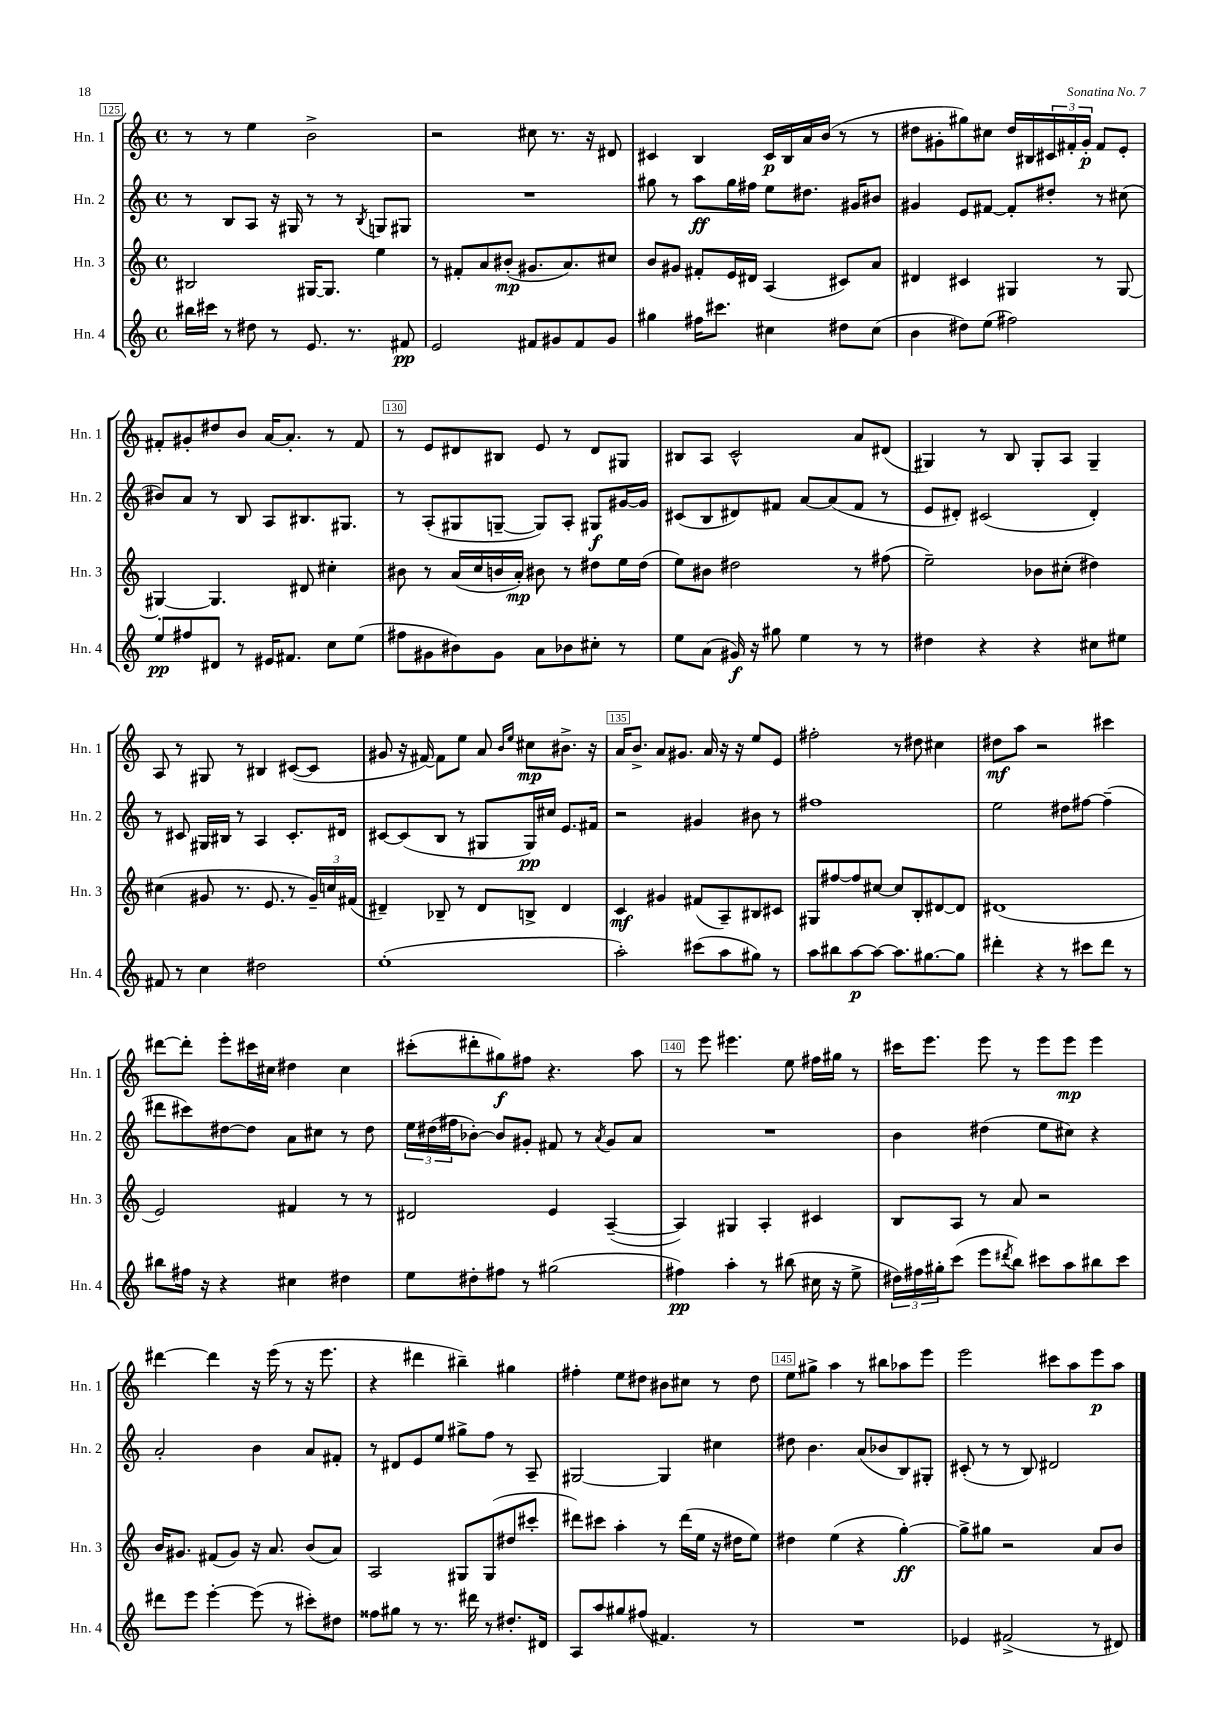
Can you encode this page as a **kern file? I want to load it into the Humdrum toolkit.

**kern	**dynam	**kern	**dynam	**kern	**dynam	**kern	**dynam
*part4	*part4	*part3	*part3	*part2	*part2	*part1	*part1
*staff4	*staff4	*staff3	*staff3	*staff2	*staff2	*staff1	*staff1
*I"Hn. 4	*	*I"Hn. 3	*	*I"Hn. 2	*	*I"Hn. 1	*
*I'Hn. 4	*	*I'Hn. 3	*	*I'Hn. 2	*	*I'Hn. 1	*
*clefG2	*	*clefG2	*	*clefG2	*	*clefG2	*
*k[]	*	*k[]	*	*k[]	*	*k[]	*
*M4/4	*	*M4/4	*	*M4/4	*	*M4/4	*
*met(c)	*	*met(c)	*	*met(c)	*	*met(c)	*
=125	=125	=125	=125	=125	=125	=125	=125
16bb#X\LL	.	2B#X/	.	8r	.	8r	.
16ccc#X\JJ	.	.	.	.	.	.	.
8r	.	.	.	8B/L	.	8r	.
8dd#X\	.	.	.	8A/J	.	4ee\	.
8r	.	.	.	16r	.	.	.
.	.	.	.	16G#X/	.	.	.
8.e/	.	[16G#X/KL	.	8r	.	2b^\	.
.	.	8.G#/J]	.	.	.	.	.
.	.	.	.	8r	.	.	.
8.r	.	.	.	.	.	.	.
.	.	.	.	8qB/	.	.	.
.	.	4ee\	.	8Gn/L	.	.	.
8f#X/	pp	.	.	8G#X/J	.	.	.
=126	=126	=126	=126	=126	=126	=126	=126
2e/	.	8r	.	1r	.	2r	.
.	.	8f#X'/L	.	.	.	.	.
.	.	8a/	.	.	.	.	.
.	.	(8b#X'/J	mp	.	.	.	.
8f#X/L	.	8.g#X/L	.	.	.	8cc#X\	.
8g#X/	.	.	.	.	.	8.r	.
.	.	8.a/)	.	.	.	.	.
8f#/	.	.	.	.	.	.	.
.	.	.	.	.	.	16r	.
8g#/J	.	8cc#X/J	.	.	.	8d#X/	.
=127	=127	=127	=127	=127	=127	=127	=127
4gg#X\	.	8b/L	.	8gg#X\	.	4c#X/	.
.	.	8g#X/J	.	8r	.	.	.
16ff#X\KL	.	8f#X'/L	.	8aa\L	ff	4B/	.
8.ccc#X\J	.	.	.	.	.	.	.
.	.	16e/L	.	16gg#\L	.	.	.
.	.	16d#X/JJ	.	16ff#X\JJ	.	.	.
4cc#X\	.	(4A/	.	8ee\L	.	16c#/LL	p
.	.	.	.	.	.	16B/	.
.	.	.	.	8.dd#X\J	.	16a/	.
.	.	.	.	.	.	(16b/JJ	.
8dd#X\L	.	8c#X/L)	.	.	.	8r	.
.	.	.	.	16g#X/KL	.	.	.
(8cc#\J	.	8a/J	.	8b#X/J	.	8r	.
=128	=128	=128	=128	=128	=128	=128	=128
4b\	.	4d#X/	.	4g#X/	.	8dd#X\L	.
.	.	.	.	.	.	8g#X'\	.
8dd#X\L)	.	4c#X/	.	8e/L	.	8gg#X\)	.
(8ee\J	.	.	.	[8f#X/J	.	8cc#X\J	.
2ff#X\)	.	4G#X/	.	8f#'/L]	.	16dd#/LL	.
.	.	.	.	.	.	16B#X/	.
.	.	.	.	8dd#X'/J	.	24c#X/	.
.	.	.	.	.	.	24f#X'/	.
.	.	.	.	.	.	24g#'/JJ	p
.	.	8r	.	8r	.	8f#/L	.
.	.	[8G#/	.	(8cc#X\	.	8e'/J	.
!!LO:LB:g=z
=129	=129	=129	=129	=129	=129	=129	=129
8ee/L	pp	4G#X'/_	.	8b#X/L)	.	8f#X'/L	.
8ff#X/	.	.	.	8a/J	.	8g#X'/	.
8d#X/J	.	4.G#/]	.	8r	.	8dd#X/	.
8r	.	.	.	8B/	.	8b/J	.
16e#X/KL	.	.	.	8A/L	.	[16a/KL	.
8.f#X/J	.	.	.	.	.	8.a'/J]	.
.	.	8d#X/	.	8.B#X/	.	.	.
8cc\L	.	4cc#X'\	.	.	.	8r	.
.	.	.	.	8.G#X/J	.	.	.
(8ee\J	.	.	.	.	.	8f#/	.
=130	=130	=130	=130	=130	=130	=130	=130
8ff#X\L	.	8b#X\	.	8r	.	8r	.
8g#X\	.	8r	.	(8A'/L	.	8e/L	.
8b#X\)	.	(16a/LL	.	8G#X/	.	8d#X/	.
.	.	16cc/	.	.	.	.	.
8g#\J	.	16bn/	.	[8Gn~/J	.	8B#X/J	.
.	.	16a'/JJ)	mp	.	.	.	.
8a\L	.	8b#X\	.	8G/L])	.	8e/	.
8b-X\	.	8r	.	8A'/J	.	8r	.
8cc#X'\J	.	8dd#X\L	.	8G#X/L	f	8d#/L	.
8r	.	16ee\L	.	[16g#X/L	.	8G#X/J	.
.	.	(16dd#\JJ	.	16g#/JJ]	.	.	.
=131	=131	=131	=131	=131	=131	=131	=131
8ee\L	.	8ee\L)	.	(8c#X/L	.	8B#X/L	.
(8a\J	.	8b#X\J	.	8B/	.	8A/J	.
16g#X/)	f	2dd#X\	.	8d#X/)	.	2c^^/	.
16r	.	.	.	.	.	.	.
8gg#X\	.	.	.	8f#X/J	.	.	.
4ee\	.	.	.	[8a/L	.	.	.
.	.	.	.	(8a/]	.	.	.
8r	.	8r	.	8f#/J	.	8a/L	.
8r	.	(8ff#X\	.	8r	.	(8d#X/J	.
=132	=132	=132	=132	=132	=132	=132	=132
4dd#X\	.	2ee~\)	.	8e/L	.	4G#X/)	.
.	.	.	.	8d#X'/J)	.	.	.
4r	.	.	.	(2c#X/	.	8r	.
.	.	.	.	.	.	8B/	.
4r	.	8b-X\L	.	.	.	8G#'/L	.
.	.	(8cc#X'\J	.	.	.	8A/J	.
8cc#X\L	.	4dd#X\)	.	4d#'/)	.	4G#~/	.
8ee#X\J	.	.	.	.	.	.	.
!!LO:LB:g=z
=133	=133	=133	=133	=133	=133	=133	=133
8f#X/	.	(4cc#X\	.	8r	.	8A/	.
8r	.	.	.	8c#X/	.	8r	.
4cc\	.	8g#X/	.	16G#X/LL	.	8G#X/	.
.	.	.	.	16B#X/JJ	.	.	.
.	.	8.r	.	8r	.	8r	.
2dd#X\	.	.	.	4A/	.	4B#X/	.
.	.	8.e/	.	.	.	.	.
.	.	8r	.	8.c#'/L	.	([8c#X/L	.
.	.	24g#~/LL)	.	.	.	8c#/J]	.
.	.	24ccn/	.	.	.	.	.
.	.	.	.	16d#X/Jk	.	.	.
.	.	(24f#X/JJ	.	.	.	.	.
=134	=134	=134	=134	=134	=134	=134	=134
(1ee'	.	4d#X~/)	.	[8c#X/L	.	8g#X/	.
.	.	.	.	(8c#/]	.	16r	.
.	.	.	.	.	.	[16f#X/)	.
.	.	8B-X~/	.	8B/J	.	8f#\L]	.
.	.	8r	.	8r	.	8ee\J	.
.	.	8d#/L	.	8G#X/L	.	8a/	.
.	.	.	.	.	.	16qqb/LL	.
.	.	.	.	.	.	16qqee/JJ	.
.	.	8Bn^/J	.	16G#/L)	pp	8cc#X\L	mp
.	.	.	.	16cc#X/JJ	.	.	.
.	.	4d#/	.	8.e/L	.	8.b#X^\J	.
.	.	.	.	16f#X/Jk	.	16r	.
=135	=135	=135	=135	=135	=135	=135	=135
2aa'\)	.	4c/	mf	2r	.	16a/KL	.
.	.	.	.	.	.	8.b^/J	.
.	.	4g#X/	.	.	.	8a/L	.
.	.	.	.	.	.	8.g#X/J	.
(8ccc#X\L	.	(8f#X/L	.	4g#X/	.	.	.
.	.	.	.	.	.	16a/	.
8aa\	.	8A~/)	.	.	.	16r	.
.	.	.	.	.	.	16r	.
8gg#X\J)	.	8B#X/	.	8b#X\	.	8ee/L	.
8r	.	8c#X/J	.	8r	.	8e/J	.
=136	=136	=136	=136	=136	=136	=136	=136
8aa\L	.	8G#X/L	.	1ff#X	.	2ff#X'\	.
8bb#X\	.	[8ff#X/	.	.	.	.	.
[8aa\	p	8ff#/]	.	.	.	.	.
8aa\J_	.	[8cc#X/J	.	.	.	.	.
8.aa\L]	.	8cc#/L]	.	.	.	8r	.
.	.	8B'/	.	.	.	8dd#X\	.
[8.gg#X\	.	.	.	.	.	.	.
.	.	[8d#X/	.	.	.	4cc#X\	.
8gg#\J]	.	8d#/J]	.	.	.	.	.
=137	=137	=137	=137	=137	=137	=137	=137
4ddd#X'\	.	(1d#X	.	2ee\	.	8dd#X\L	mf
.	.	.	.	.	.	8aa\J	.
4r	.	.	.	.	.	2r	.
8r	.	.	.	8dd#X\L	.	.	.
8ccc#X\L	.	.	.	[8ff#X\J	.	.	.
8ddd#\J	.	.	.	(4ff#~\]	.	4ccc#X\	.
8r	.	.	.	.	.	.	.
!!LO:LB:g=z
=138	=138	=138	=138	=138	=138	=138	=138
8bb#X\L	.	2e/)	.	8ddd#X\L	.	[8ddd#X\L	.
16ff#X\Jk	.	.	.	8ccc#X\)	.	8ddd#'\J]	.
16r	.	.	.	.	.	.	.
4r	.	.	.	[8dd#X\	.	8eee'\L	.
.	.	.	.	8dd#\J]	.	16ccc#X\L	.
.	.	.	.	.	.	16cc#X\JJ	.
4cc#X\	.	4f#X/	.	8a\L	.	4dd#X\	.
.	.	.	.	8cc#X\J	.	.	.
4dd#X\	.	8r	.	8r	.	4cc#\	.
.	.	8r	.	8dd#\	.	.	.
=139	=139	=139	=139	=139	=139	=139	=139
8ee\L	.	2d#X/	.	24ee\LL	.	(8ccc#X'\L	.
.	.	.	.	(24dd#X\	.	.	.
.	.	.	.	24ff#X\J	.	.	.
8dd#X'\	.	.	.	[8b-X'\J)	.	8ddd#X'\	.
8ff#X\J	.	.	.	8b-/L]	.	8gg#X\)	f
8r	.	.	.	8g#X'/J	.	8ff#X\J	.
(2gg#X\	.	4e/	.	8f#X/	.	4.r	.
.	.	.	.	8r	.	.	.
.	.	.	.	8qa/	.	.	.
.	.	([4A~/	.	8g#/L	.	.	.
.	.	.	.	8a/J	.	8aa\	.
=140	=140	=140	=140	=140	=140	=140	=140
4ff#X\)	pp	4A/])	.	1r	.	8r	.
.	.	.	.	.	.	8eee\	.
4aa'\	.	4G#X/	.	.	.	4.eee#X\	.
8r	.	4A'/	.	.	.	.	.
(8bb#X\	.	.	.	.	.	8ee\	.
16cc#X\	.	4c#X/	.	.	.	16ff#X\LL	.
16r	.	.	.	.	.	16gg#X\JJ	.
8ee^\	.	.	.	.	.	8r	.
=141	=141	=141	=141	=141	=141	=141	=141
24dd#X\LL)	.	8B/L	.	4b\	.	16ccc#X\KL	.
24ff#X\	.	.	.	.	.	.	.
.	.	.	.	.	.	8.eee\J	.
24gg#X'\J	.	.	.	.	.	.	.
(8ccc\J	.	8A/J	.	.	.	.	.
8eee\L	.	8r	.	(4dd#X\	.	8eee\	.
8qddd#X/	.	.	.	.	.	.	.
8bb\J)	.	8a/	.	.	.	8r	.
8ccc#X\L	.	2r	.	8ee\L	.	8eee\L	.
8aa\	.	.	.	8cc#X\J)	.	8eee\J	mp
8bb#X\	.	.	.	4r	.	4eee\	.
8ccc#\J	.	.	.	.	.	.	.
!!LO:LB:g=z
=142	=142	=142	=142	=142	=142	=142	=142
8ddd#X\L	.	16b/KL	.	2a'/	.	[4ddd#X\	.
.	.	8.g#X/J	.	.	.	.	.
8eee\J	.	.	.	.	.	.	.
[4eee'\	.	(8f#X/L	.	.	.	4ddd#\]	.
.	.	8g#/J)	.	.	.	.	.
(8eee\]	.	16r	.	4b\	.	16r	.
.	.	8.a/	.	.	.	(16eee\	.
8r	.	.	.	.	.	8r	.
8ccc#X'\L)	.	(8b/L	.	8a/L	.	16r	.
.	.	.	.	.	.	8.eee\	.
8dd#X\J	.	8a/J)	.	8f#X'/J	.	.	.
=143	=143	=143	=143	=143	=143	=143	=143
8ff##X\L	.	2A/	.	8r	.	4r	.
8gg#X\J	.	.	.	8d#X/L	.	.	.
8r	.	.	.	8e/	.	4ddd#X\	.
8.r	.	.	.	8ee/J	.	.	.
.	.	8G#X/L	.	8gg#X^\L	.	4bb#X~\)	.
16ddd#X\	.	.	.	.	.	.	.
8r	.	(8G#/	.	8ff\J	.	.	.
8.dd#X'/L	.	8dd#X/	.	8r	.	4gg#X\	.
.	.	8ccc#X'/J	.	8A~/	.	.	.
16d#X/Jk	.	.	.	.	.	.	.
=144	=144	=144	=144	=144	=144	=144	=144
8A/L	.	8ddd#X\L)	.	[2G#X/	.	4ff#X'\	.
8aa/	.	8ccc#X\J	.	.	.	.	.
8gg#X/	.	4aa'\	.	.	.	8ee\L	.
(8ff#X/J	.	.	.	.	.	8dd#X\J	.
4.f#X/)	.	8r	.	4G#/]	.	8b#X\L	.
.	.	(16ddd#\LL	.	.	.	8cc#X\J	.
.	.	16ee\JJ	.	.	.	.	.
.	.	16r	.	4cc#X\	.	8r	.
.	.	16dd#X\KL	.	.	.	.	.
8r	.	8ee\J)	.	.	.	8dd#\	.
=145	=145	=145	=145	=145	=145	=145	=145
1r	.	4dd#X\	.	8dd#X\	.	8ee\L	.
.	.	.	.	4.b\	.	8gg#X^\J	.
.	.	(4ee\	.	.	.	4aa\	.
.	.	4r	.	(8a/L	.	8r	.
.	.	.	.	8b-X/	.	8bb#X\L	.
.	.	[4gg'\)	ff	8B/)	.	8aa-X\	.
.	.	.	.	8G#X'/J	.	8eee\J	.
=146	=146	=146	=146	=146	=146	=146	=146
4e-X/	.	8gg^\L]	.	(8c#X'/	.	2eee\	.
.	.	8gg#X\J	.	8r	.	.	.
(2f#X^/	.	2r	.	8r	.	.	.
.	.	.	.	8B/)	.	.	.
.	.	.	.	2d#X/	.	8ccc#X\L	.
.	.	.	.	.	.	8aa\	.
8r	.	8a/L	.	.	.	8eee\	p
8d#X/)	.	8b/J	.	.	.	8aa\J	.
==	==	==	==	==	==	==	==
*-	*-	*-	*-	*-	*-	*-	*-
